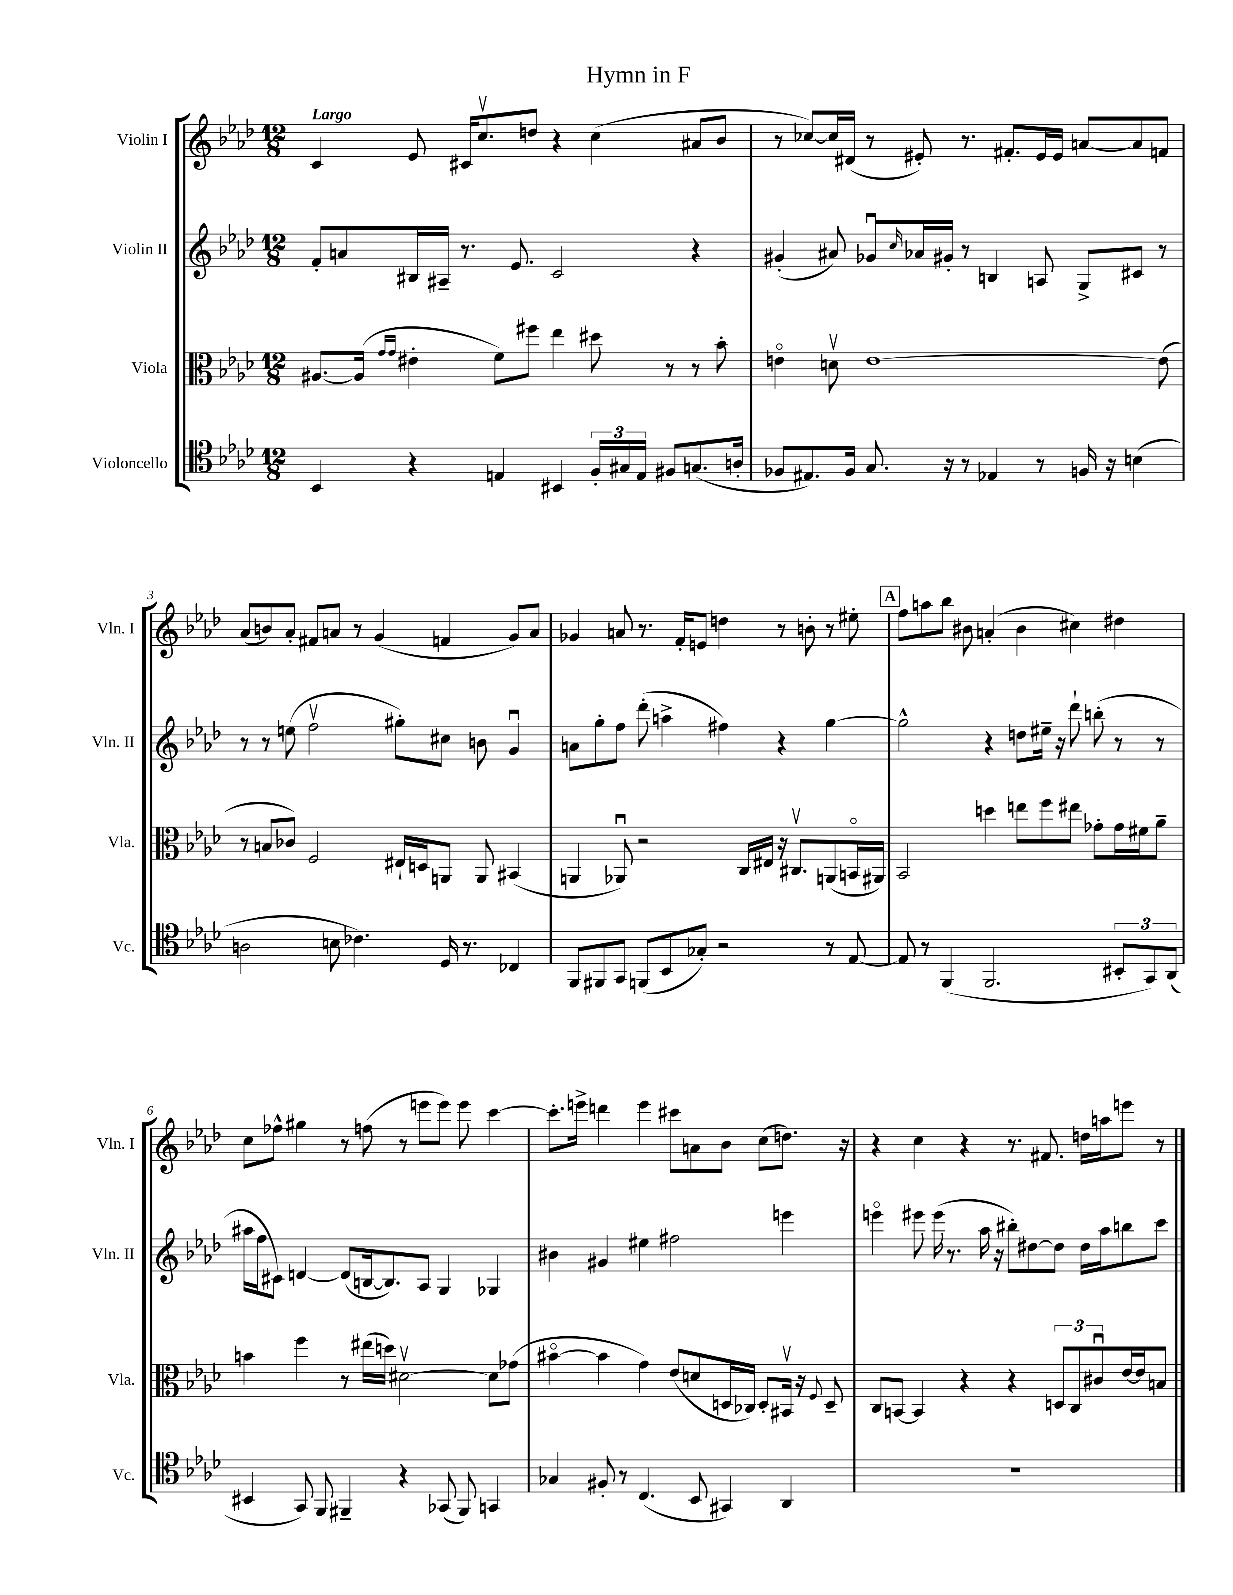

**kern	**kern	**kern	**kern
*staff4	*staff3	*staff2	*staff1
*clefC4	*clefC3	*clefG2	*clefG2
*k[b-e-a-d-]	*k[b-e-a-d-]	*k[b-e-a-d-]	*k[b-e-a-d-]
*M12/8	*M12/8	*M12/8	*M12/8
4BB-	[8.A#	8f'	4c
.	.	8a	.
.	(16A#]	.	.
.	16qqg	.	.
.	16qqg	.	.
4r	4e#'	16B#	8e-
.	.	16A#~	.
.	.	8.r	16c#
.	.	.	8.ccv
4E	8f)	.	.
.	.	8.e-	.
.	8ff#	.	8dd
4BB#	4ee-	2c	4r
24F'	8dd#	.	(4cc
24G#	.	.	.
24E	.	.	.
8F#	8r	.	.
(8.G	8r	4r	8a#
.	8b-'	.	8b-
16A'	.	.	.
=	=	=	=
8F-	4eo	(4g#'	8r
8.E#)	.	.	[8cc-)
.	8dv	8a#)	16cc-]
16F-	.	.	(16d#
8.G	[1e	8g-u	8r
.	.	16qqcc	.
.	.	16a-	8e#')
16r	.	16g#'	.
8r	.	8r	8.r
4E-	.	4B	.
.	.	.	8.f#'
8r	.	8A	16e#
.	.	.	16e#
16F	.	8G^	[8a
16r	.	.	.
(4B	.	8c#	8a]
.	(8e]	8r	8f
=	=	=	=
2A	8r	8r	(8a-
.	8B	8r	8b)
.	8c-)	(8ee	8a-'
.	2F	2ffv	8f#
8B	.	.	8a
4.c-)	.	.	8r
.	.	.	(4g
.	16E#`	8gg#')	.
.	16D	.	.
16D-	8AA	8cc#	4f
8.r	.	.	.
.	8AA	8b	.
4C-	(4BB#	4gu	8g)
.	.	.	8a
=	=	=	=
8FF	4AA	8a	4g-
8FF#	.	8gg'	.
8GG	8AA-u)	8ff	8a
(8FF	2r	(8ddd-'	8.r
8BB-	.	4aa^	.
.	.	.	16f'
8G-')	.	.	8e
2r	.	4ff#)	4dd
.	16C	.	.
.	16E#	.	.
.	16r	4r	8r
.	8.C#v	.	.
.	.	.	8b'
8r	(8AA	[4gg	8r
[8E-	16BBo	.	8ee#'
.	16AA#)	.	.
=	=	=	=
8E-]	2BB-	2gg^^]	8ff
8r	.	.	8aa
(4FF	.	.	8bb-
.	.	.	8b#
2.FF	4dd	4r	(4a'
.	8ee	8dd	4b#
.	8ff	16ee#~	.
.	.	16r	.
.	8ee#	8ddd-`	4cc#)
.	8g-'	(8bb'	.
12BB#'	16g-	8r	4dd#
.	16f#	.	.
12GG)	.	.	.
.	8a-~	8r	.
(12AA-	.	.	.
=	=	=	=
4BB#	4b	16aa#	8cc
.	.	16ff	.
.	.	8c#)	8ff-^^
8GG)	4ff	[4d	4gg#
8FF	.	.	.
4FF#~	8r	(8d]	8r
.	(16ee#	[16B	(8ff
.	16dd)	8.B])	.
4r	[2d#v	.	8r
.	.	8A-	8eee
(8GG-	.	4G	8eee)
8FF#)	.	.	8eee
4GG	8d#]	4G-	[4ccc
.	(8g-	.	.
=	=	=	=
4G-	[4b#o	4b#	8.ccc']
.	.	.	16eee^
8F#'	4b#]	4g#	4ddd
8r	.	.	.
(4.C	4g)	4ee#	4eee
.	(8e-	2ff#	8ccc#
8BB-	8d	.	8a
4GG#)	16D	.	8b-
.	16C-)	.	.
.	8D'	.	(8cc
4AA-	16BB#v	4eee	8.dd)
.	16r	.	.
.	8qqF	.	.
.	8D~	.	.
.	.	.	16r
=	=	=	=
1.r	8C	4eeeo	4r
.	[8BB	.	.
.	4BB]	8eee#	4cc
.	.	(16eee#	.
.	.	8.r	.
.	4r	.	4r
.	.	16aa-	.
.	.	16r	.
.	4r	8bb#')	8.r
.	.	[8dd#	.
.	.	.	8.f#
.	12D	8dd#]	.
.	12C	.	.
.	.	16dd#	16dd
.	12c#u	.	.
.	.	16aa-	16aa
.	[16e-	8bb	8eee
.	16e-]	.	.
.	8B	8ccc	8r
==	==	==	==
*-	*-	*-	*-
